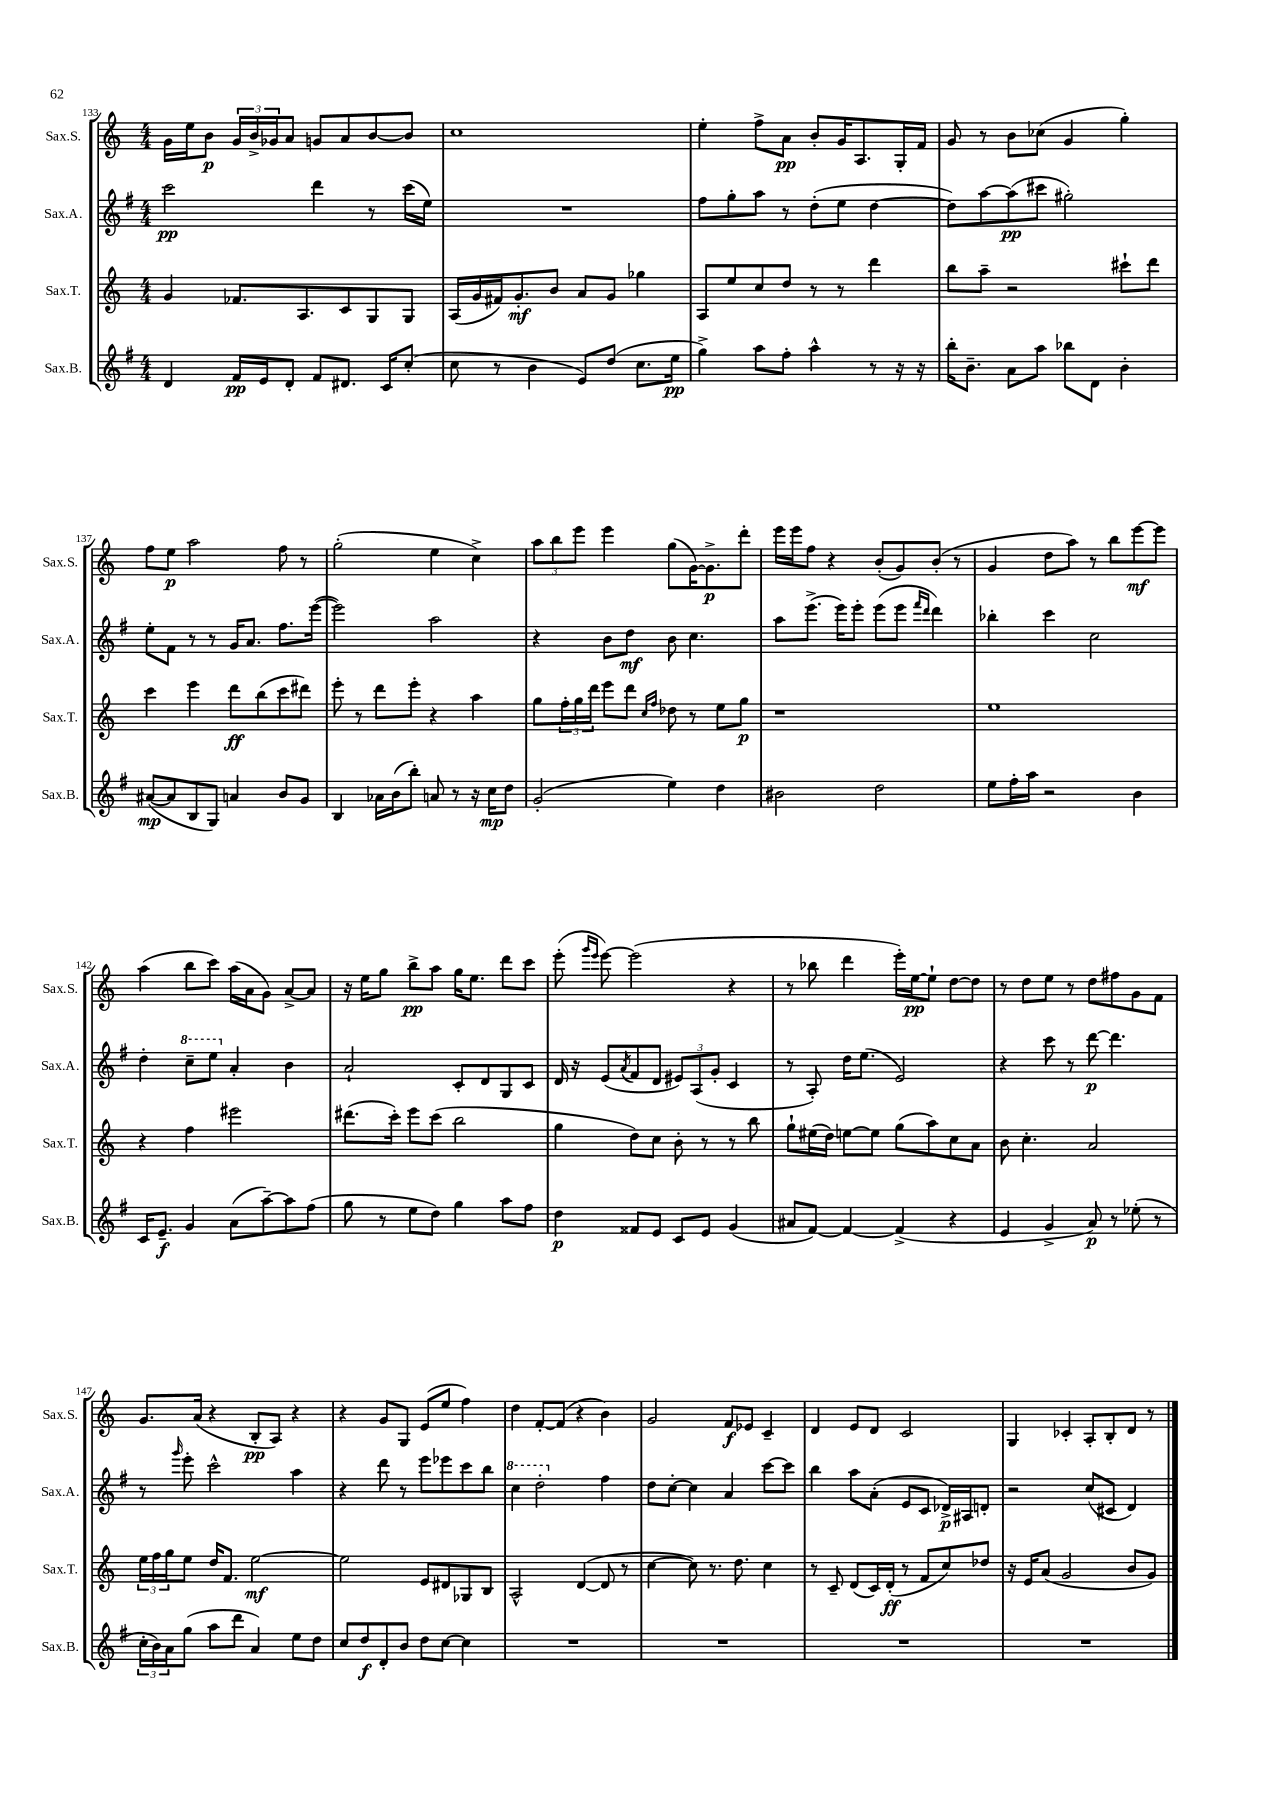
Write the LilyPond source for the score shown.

<<
\new StaffGroup <<
\new Staff = "s0" \with { instrumentName = "Sax.S." shortInstrumentName = "Sax.S." } {
    \clef treble \key c \major \numericTimeSignature \time 4/4
    g'16 e''16 b'8\p \tuplet 3/2 { g'16 b'16-> ges'16 } a'8 g'8 a'8 b'8~ b'8 |
    c''1 |
    e''4-. f''8-> a'8\pp b'8-. g'16 a8. g16-. f'16 |
    g'8 r8 b'8 ces''8( g'4 g''4-.) |
    f''8 e''8\p a''2 f''8 r8 |
    g''2-.( e''4 c''4->) |
    \tuplet 3/2 { a''8 b''8 e'''8 } e'''4 g''8( g'16~) g'8.->\p d'''8-. |
    e'''16 e'''16 f''8 r4 b'8-.( g'8) b'8-.( r8 |
    g'4 d''8 a''8) r8 b''8 e'''8~\mf e'''8 |
    a''4( b''8 c'''8) a''16( a'16 g'8) a'8~-> a'8 |
    r16 e''16 g''8 b''8->\pp a''8 g''16 e''8. d'''8 c'''8 |
    e'''8-.( \grace { g'''16 e'''16 } e'''8~) e'''2( r4 |
    r8 bes''8 d'''4 e'''16-.) e''16~\pp e''8-! d''8~ d''8 |
    r8 d''8 e''8 r8 d''8 fis''8 g'8 f'8 |
    g'8. a'16( r4 b8-.\pp a8) r4 |
    r4 g'8 g8 e'8( e''8 f''4) |
    d''4 f'8~-. f'8( r4 b'4) |
    g'2 f'8\f ees'8 c'4-- |
    d'4 e'8 d'8 c'2 |
    g4 ces'4-. a8-. b8-. d'8 r8 \bar "|." |
}
\new Staff = "s1" \with { instrumentName = "Sax.A." shortInstrumentName = "Sax.A." } {
    \clef treble \key g \major \numericTimeSignature \time 4/4
    c'''2\pp d'''4 r8 c'''16( e''16) |
    R1 |
    fis''8 g''8-. a''8 r8 d''8-.( e''8 d''4~ |
    d''8) a''8~ a''8\pp( cis'''8 gis''2-.) |
    e''8-. fis'8 r8 r8 g'16 a'8. fis''8. e'''16~( |
    e'''2) a''2 |
    r4 b'8 d''8\mf b'8 c''4. |
    a''8 e'''8.->( e'''16) e'''8-. e'''8( e'''8 \grace { fis'''16 d'''16 } d'''4) |
    bes''4-. c'''4 c''2 |
    d''4-. \ottava #1 c'''8-- e'''8 \ottava #0 a'4-. b'4 |
    a'2-! c'8-. d'8 g8 c'8 |
    d'16 r16 e'8( \acciaccatura { a'8 } fis'8 d'8 \tuplet 3/2 { eis'8) a8( g'8-. } c'4 |
    r8 a8-.) d''16 e''8.( e'2) |
    r4 c'''8 r8 d'''8~\p d'''4. |
    r8 \grace { g'''16 } e'''8-. c'''2-^ a''4 |
    r4 d'''8 r8 e'''8 ees'''8 c'''8 b''8 |
    \ottava #1 c'''4 d'''2-. \ottava #0 fis''4 |
    d''8 c''8~-. c''4 a'4 c'''8~ c'''8 |
    b''4 a''8 a'8-.( e'8 c'8 des'16->\p) ais16 d'8-. |
    r2 c''8( cis'8 d'4) \bar "|." |
}
\new Staff = "s2" \with { instrumentName = "Sax.T." shortInstrumentName = "Sax.T." } {
    \clef treble \key c \major \numericTimeSignature \time 4/4
    g'4 fes'8. a8. c'8 g8 g8 |
    a16( g'16 fis'16) g'8.-.\mf b'8 a'8 g'8 ges''4 |
    a8 e''8 c''8 d''8 r8 r8 d'''4 |
    b''8 a''8-- r2 cis'''8-! d'''8 |
    c'''4 e'''4 d'''8\ff b''8( c'''8 dis'''8) |
    e'''8-. r8 d'''8 e'''8-. r4 a''4 |
    g''8 \tuplet 3/2 { f''16-. g''16 d'''16 } e'''8 d'''8 \grace { c''16 f''16 } des''8 r8 e''8 g''8\p |
    r1 |
    e''1 |
    r4 f''4 eis'''2 |
    dis'''8.( c'''16-.) e'''8 c'''8( b''2 |
    g''4 d''8) c''8 b'8-. r8 r8 b''8 |
    g''8-! eis''16( d''16) e''8~ e''8 g''8( a''8) c''8 a'8 |
    b'8 c''4.-. a'2 |
    \tuplet 3/2 { e''16 f''16 g''16 } e''8 d''16 f'8. e''2~\mf |
    e''2 e'8 dis'8 ges8 b8 |
    a2-^ d'4~( d'8 r8 |
    c''4~ c''8) r8. d''8. c''4 |
    r8 c'8-- d'8( c'16) d'16-.\ff( r8 f'8 c''8) des''8 |
    r16 e'16 a'8( g'2 b'8 g'8) \bar "|." |
}
\new Staff = "s3" \with { instrumentName = "Sax.B." shortInstrumentName = "Sax.B." } {
    \clef treble \key g \major \numericTimeSignature \time 4/4
    d'4 fis'16\pp e'16 d'8-. fis'8 dis'8. c'16 c''8-.( |
    c''8 r8 b'4 e'8) d''8( c''8. e''16\pp |
    g''4->) a''8 fis''8-. a''4-^ r8 r16 r16 |
    b''16-. b'8.-- a'8 a''8 bes''8 d'8 b'4-. |
    ais'8~\mp( ais'8 b8 g8) a'4 b'8 g'8 |
    b4 aes'16 b'16( b''8-.) a'8 r8 r16 c''16\mp d''8 |
    g'2-.( e''4) d''4 |
    bis'2 d''2 |
    e''8 fis''16-. a''16 r2 b'4 |
    c'16 e'8.--\f g'4 a'8( a''8~--) a''8 fis''8( |
    g''8 r8 e''8 d''8) g''4 a''8 fis''8 |
    d''4\p fisis'8 e'8 c'8 e'8 g'4( |
    ais'8 fis'8~) fis'4~ fis'4->( r4 |
    e'4 g'4-> a'8\p) r8 ees''8-.( r8 |
    \tuplet 3/2 { c''16-. b'16) a'16 } g''8( a''8 d'''8 a'4) e''8 d''8 |
    c''8 d''8\f d'8-. b'8 d''8 c''8~ c''4 |
    R1 |
    R1 |
    R1 |
    R1 \bar "|." |
}
>>
>>
\layout { \context { \Score currentBarNumber = #133 } }
